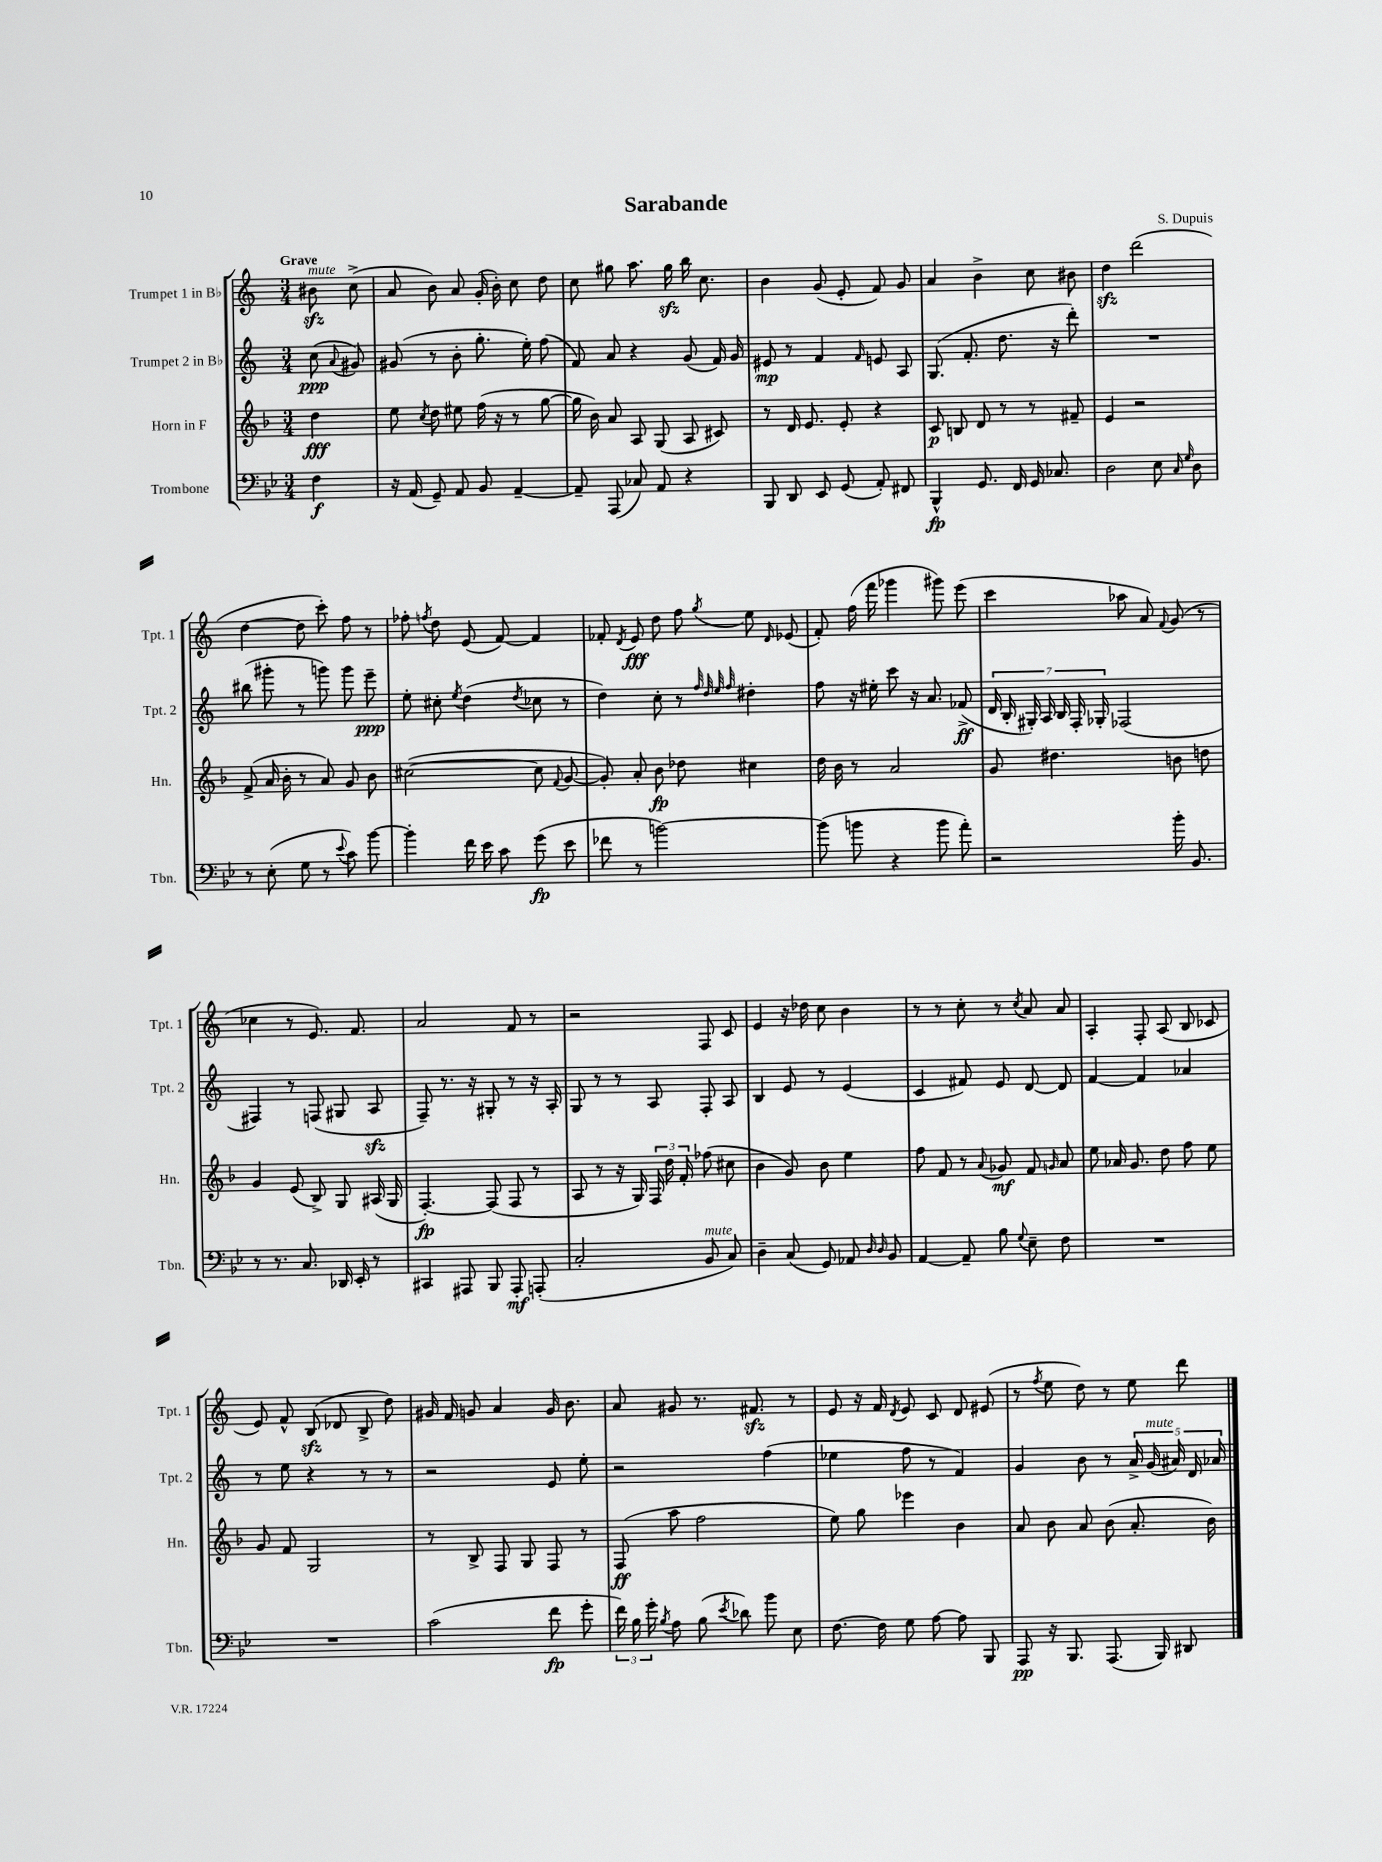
\header { title = "Sarabande" composer = "S. Dupuis" }
<<
\new StaffGroup <<
\new Staff = "s0" \with { instrumentName = "Trumpet 1 in Bb" shortInstrumentName = "Tpt. 1" } {
    \clef treble \key c \major \numericTimeSignature \time 3/4 \partial 4 \tempo "Grave"
    \autoBeamOff bis'8\sfz^\markup { \italic "mute" } c''8->( |
    a'8 b'8) a'8 g'16-.( b'16-.) c''8 d''8 |
    c''8 gis''8 a''8. gis''16\sfz b''16 c''8. |
    b'4 g'8( e'8-. f'8) g'8 |
    a'4 b'4-> c''8 bis'8 |
    d''4\sfz d'''2( |
    d''4~ d''8 c'''8-.) f''8 r8 |
    fes''8-. \acciaccatura { f''8 } d''8 e'8( f'8~) f'4 |
    fes'8-. \acciaccatura { d'8 } e'8\fff d''8 f''8 \acciaccatura { g''8 } e''8 \grace { d'16 } ees'8( |
    f'8-.) f''16( f'''16 ges'''4 gis'''8) e'''8( |
    c'''4 aes''8 a'8) \appoggiatura { f'8 } g'8( r8 |
    ces''4 r8 e'8.) f'8. |
    a'2 f'8 r8 |
    r2 f8 c'8 |
    e'4 r16 des''16 c''8 b'4 |
    r8 r8 c''8-. r8 \acciaccatura { c''8 } a'8 a'8 |
    a4-. f8-. a8( b8 ces'8 |
    e'8) f'8-^ b8\sfz( des'8 b8-> d''8) |
    gis'16 f'16 g'8 a'4 g'16 b'8. |
    a'8 gis'8 r8. fis'8.\sfz r8 |
    e'8 r16 f'16 \acciaccatura { d'8 } e'8 c'8 d'8 eis'8( |
    r8 \acciaccatura { f''8 } e''8 d''8) r8 e''8 d'''8 \bar "|." |
}
\new Staff = "s1" \with { instrumentName = "Trumpet 2 in Bb" shortInstrumentName = "Tpt. 2" } {
    \clef treble \key c \major \numericTimeSignature \time 3/4 \partial 4
    \autoBeamOff c''8\ppp( \appoggiatura { a'8 } gis'8) |
    gis'8( r8 b'8-. g''8.-. e''16-.) f''8( |
    f'8) a'8 r4 g'8( f'16) g'16 |
    eis'8\mp r8 f'4 \grace { f'16 } e'8 a8 |
    g8.( f'8.-. d''8. r16 d'''8-.) |
    R2. |
    bis''8( gis'''8-. r8 g'''8) g'''8 e'''8--\ppp |
    e''8-. cis''8-. \acciaccatura { e''8 } d''4( \acciaccatura { d''8 } ces''8 r8 |
    d''4) c''8-. r8 \grace { f''32 d''32 e''32 f''32 } dis''4-. |
    f''8 r16 eis''16-. c'''8 r16 a'8. fes'8->\ff( |
    \tuplet 7/4 { d'16 b16-. gis16-.) a16 b16 f16-. ges16-. } fes2( |
    fis4) r8 f8( gis8 a8\sfz |
    f8--) r8. r16 gis8-. r8 r16 a16-. |
    g8 r8 r8 a8 f8-. a8 |
    b4 e'8 r8 e'4( |
    c'4 fis'8) e'8 d'8~ d'8 |
    f'4~ f'4 aes'4 |
    r8 e''8 r4 r8 r8 |
    r2 e'8 e''8-. |
    r2 f''4( |
    ees''4 f''8 r8 f'4) |
    g'4 b'8 r8 \tuplet 5/4 { a'16-> g'16^\markup { \italic "mute" }( ais'16) d'16 aes'16 } \bar "|." |
}
\new Staff = "s2" \with { instrumentName = "Horn in F" shortInstrumentName = "Hn." } {
    \clef treble \key f \major \numericTimeSignature \time 3/4 \partial 4
    \autoBeamOff d''4\fff |
    e''8 \acciaccatura { c''8 } d''8 eis''8 f''16( r16 r8 g''8~ |
    g''16 bes'16) a'8 a8 g8( a8 cis'8) |
    r8 d'16 e'8. e'8-. r4 |
    c'8\p b8 d'8 r8 r8 fis'8-- |
    e'4 r2 |
    f'8->( a'16 bes'16-. r8 a'8) g'8 bes'8 |
    cis''2~( cis''8 \appoggiatura { f'8 } g'8~ |
    g'8-.) a'8-. bes'8\fp des''8 cis''4 |
    d''16 bes'16 r8 a'2 |
    g'8 dis''4. b'8 d''8 |
    g'4 e'8( bes8->) g8 ais16( g16 |
    f4.~-.\fp) f8( f8 r8 |
    a8 r8 r16 g16) \tuplet 3/2 { f16 d''16 f'16-. } fes''8( cis''8 |
    bes'4 g'8) bes'8 e''4 |
    f''8 f'8 r8 \appoggiatura { a'8 } ges'8\mf f'8 \grace { g'16 } a'8 |
    e''8 aes'16 g'8. d''8 f''8 e''8 |
    g'8 f'8 g2 |
    r8 bes8-> f8 g8 f8 r8 |
    f8\ff( a''8 f''2 |
    e''8) g''8 ees'''4 bes'4 |
    a'8 bes'8 a'8 bes'8( a'8.-. bes'16) \bar "|." |
}
\new Staff = "s3" \with { instrumentName = "Trombone" shortInstrumentName = "Tbn." } {
    \clef bass \key bes \major \numericTimeSignature \time 3/4 \partial 4
    \autoBeamOff f4\f |
    r16 a,16( g,8--) a,8 bes,8 a,4~-- |
    a,8-- a,,8( ces8) a,8 r4 |
    bes,,8 d,8 ees,8 g,8( a,8-.) fis,8 |
    bes,,4-^\fp g,8. f,16 g,16 ces8. |
    d2 ees8 \grace { c16 g16 } d8 |
    r8 ees8-.( g8 r8 \appoggiatura { ees'8 } c'8) bes'8~ |
    bes'4-. f'16 ees'16 c'8 g'8\fp( ees'8 |
    fes'8 r8 b'2~) |
    b'8( b'8 r4 b'8 a'8-.) |
    r2 bes'16-. bes,8. |
    r8 r8. c8. des,16 ees,16-. r8 |
    cis,4 ais,,8 bes,,8 ais,,8-.\mf a,,8-.( |
    c2-. bes,8^\markup { \italic "mute" } c8) |
    d4-- c8( g,8) aes,8 \grace { d16 d16 } bes,8 |
    a,4~ a,8-- bes8 \appoggiatura { g8 } ees8-- f8 |
    R2. |
    R2. |
    c'2( f'8\fp g'8-. |
    \tuplet 3/2 { f'16) bes16 g'16-. } \acciaccatura { bes8 } a8 bes8( \acciaccatura { ees'8 } des'8) bes'8 ees8 |
    f8.~ f16 g8 a8~ a8 bes,,8 |
    a,,8\pp r16 bes,,8. a,,8.( bes,,16) dis,8 \bar "|." |
}
>>
>>
\layout { \context { \Score \remove "Bar_number_engraver" } }
